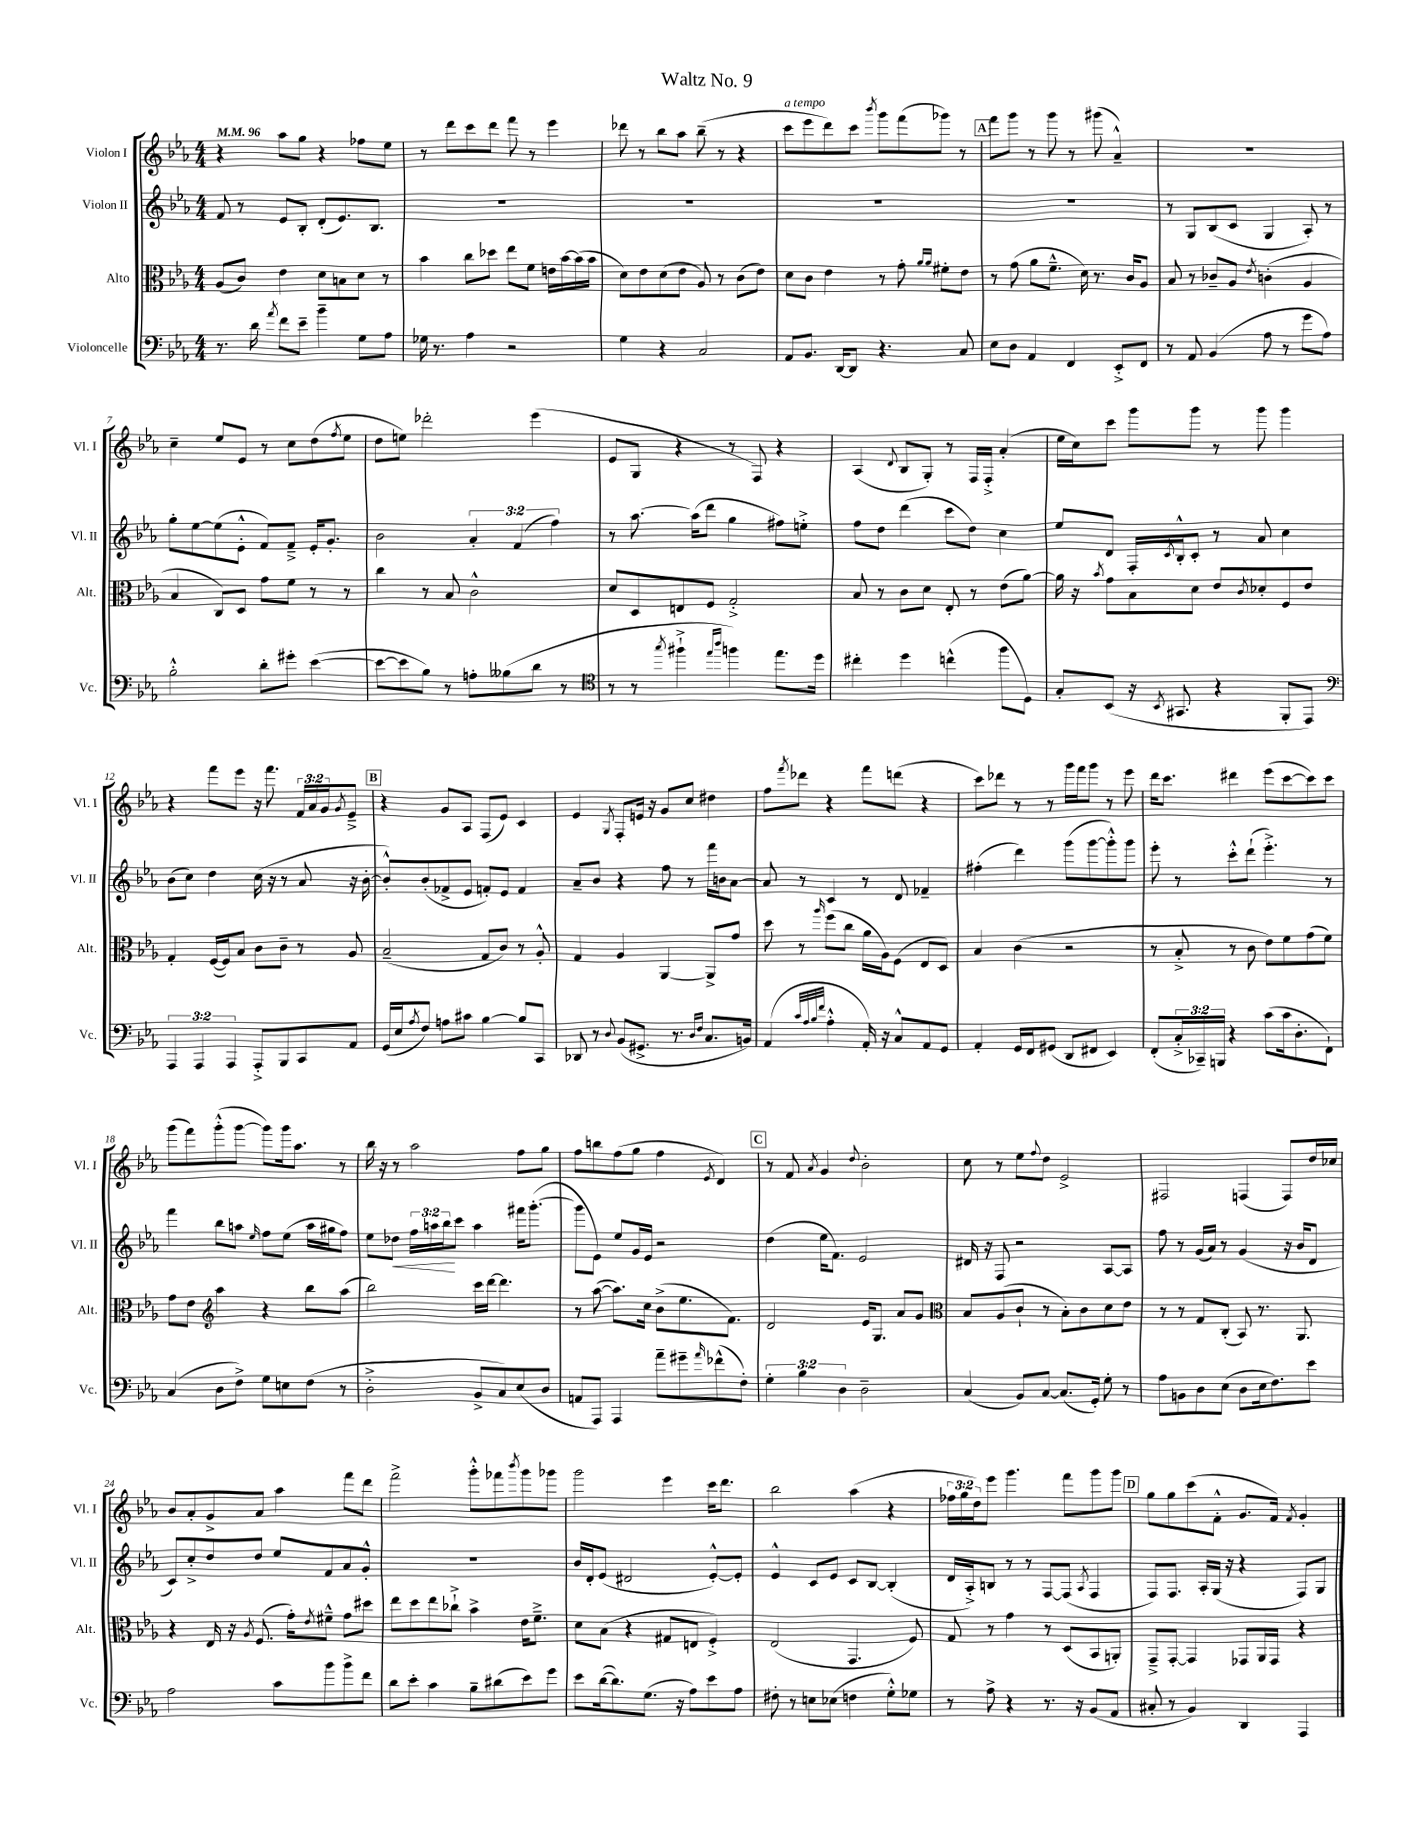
\header { title = "Waltz No. 9" }
<<
\new StaffGroup <<
\new Staff = "s0" \with { instrumentName = "Violon I" shortInstrumentName = "Vl. I" } {
    \clef treble \key ees \major \numericTimeSignature \time 4/4 \override Staff.TupletNumber.text = #tuplet-number::calc-fraction-text \tempo 4 = 96
    r4 aes''8 g''8 r4 fes''8 ees''8 |
    r8 d'''8 c'''8 d'''8 f'''8 r8 ees'''4 |
    des'''8 r8 bes''8 aes''8 bes''8--( r8 r4 |
    c'''8^\markup { \italic "a tempo" } ees'''8 d'''8) c'''8 \acciaccatura { bes'''8 } g'''8 f'''8( ges'''8) r8 |
    \mark \markup { \box "A" } f'''8 g'''8 r8 g'''8 r8 gis'''8( aes'4---^) |
    R1 |
    c''4-- ees''8 ees'8 r8 c''8 d''8( \acciaccatura { f''8 } ees''8 |
    d''8 e''8) des'''2-. ees'''4( |
    ees'8 g8 r4 r8 f8) r4 |
    aes4( \appoggiatura { d'8 } bes8 g8-.) r8 f16 f16-.-> aes'4-.( |
    ees''16 c''16) c'''8 g'''8 g'''8 r8 g'''8 g'''4 |
    r4 f'''8 ees'''8 r16 f'''8. \tuplet 3/2 { f'16 aes'16 g'16 } \acciaccatura { g'8 } ees'8---> |
    \mark \markup { \box "B" } r4 g'8 aes8 f8( ees'8) c'4 |
    ees'4 \acciaccatura { g8 } f8-. e'16 r16 g'8 c''8 dis''4 |
    f''8 \acciaccatura { f'''8 } des'''8 r4 f'''8 d'''8( r4 |
    c'''8) des'''8 r8 r8 g'''16 f'''16 g'''8 r8 ees'''8 |
    d'''16 c'''8. dis'''4 ees'''8( c'''8~ c'''8) c'''8 |
    g'''8( f'''8) g'''8-.-^( g'''8~ g'''8) g'''16 aes''8. r8 |
    bes''16 r16 r8 aes''2 f''8 g''8 |
    f''8 b''8 f''8( g''8 f''4 \acciaccatura { ees'8 } d'4) |
    \mark \markup { \box "C" } r8 f'8 \acciaccatura { aes'8 } g'4 \appoggiatura { d''8 } bes'2-. |
    c''8 r8 ees''8 \appoggiatura { f''8 } d''8 ees'2-> |
    fis2 f4( f8) d''16 ces''16 |
    bes'8 aes'8-. g'8-> aes'8 aes''4 f'''8 d'''8 |
    f'''2-> g'''8-.-^ fes'''8 \acciaccatura { bes'''8 } g'''8 ges'''8 |
    g'''2 ees'''4 c'''16 d'''8. |
    bes''2 aes''4( r4 |
    \tuplet 3/2 { fes''16 g''16 d''16) } ees'''8 g'''4. f'''8 g'''8 g'''8 |
    \mark \markup { \box "D" } g''8 g''8 c'''8( f'8-.-^ g'8. f'16) \acciaccatura { f'8 } g'4-. \bar "|." |
}
\new Staff = "s1" \with { instrumentName = "Violon II" shortInstrumentName = "Vl. II" } {
    \clef treble \key ees \major \numericTimeSignature \time 4/4 \override Staff.TupletNumber.text = #tuplet-number::calc-fraction-text
    f'8 r8 ees'8 bes8-. d'8-.( ees'8.) bes8. |
    R1 |
    R1 |
    R1 |
    \mark \markup { \box "A" } R1 |
    r8 g8 bes8( c'8 g4 aes8-.) r8 |
    g''8-. ees''8~ ees''8( ees'8-.-^ f'8) f'8---> ees'16-. g'8.-. |
    bes'2 \tuplet 3/2 { aes'4-. f'4( f''4) } |
    r8 aes''8.~ aes''16( d'''8 g''4 fis''8) e''8-.-> |
    f''8 d''8 d'''4( c'''8 d''8) c''4 |
    ees''8 d'8 f16-. \acciaccatura { c'8 } bes16-.-^ c'8-. r8 aes'8 c''4 |
    bes'8( c''8) d''4 c''16( r16 r8 aes'8 r16 bes'16~-. |
    \mark \markup { \box "B" } bes'8-.-^) bes'8-.( fes'8-> ees'8 f'8-.) ees'8 f'4 |
    aes'8-- bes'8 r4 f''8 r8 f'''16 b'16 aes'8~ |
    aes'8 r8 c'4 r8 d'8 fes'4-- |
    fis''4-.( d'''4) g'''8( g'''8~ g'''8-.-^) g'''8 |
    ees'''8-. r8 c'''8-.-^ d'''8-!( ees'''4.-.->) r8 |
    f'''4 bes''8 a''8 \grace { ees''16 } f''8 ees''8( a''16 gis''16 f''8) |
    ees''8 des''8\< \tuplet 3/2 { f''16 a''16 bes''16\! } c'''8 a''4 fis'''16 g'''8.~-.( |
    g'''8 ees'8) ees''8 g'16 ees'16 r2 |
    \mark \markup { \box "C" } d''4( ees''16 f'8.) ees'2 |
    dis'16 r16 f8 r2 aes8~ aes8 |
    f''8 r8 g'16( aes'16) r8 g'4( r16 bes'16 d'8 |
    c'8) c''8-.-> d''8 d''8 ees''8 f'8 aes'8 g'8-.-^ |
    R1 |
    bes'16 d'16-. ees'8( dis'2 ees'8~-.-^) ees'8-. |
    ees'4-^ c'8 ees'8 c'8 bes8~ bes4-.( |
    d'16 aes16-.->) b8 r8 r8 f8~ f8( \acciaccatura { aes8 } f4 |
    \mark \markup { \box "D" } f8) f8. aes16-. g16( r16 r4 f8) g8 \bar "|." |
}
\new Staff = "s2" \with { instrumentName = "Alto" shortInstrumentName = "Alt." } {
    \clef alto \key ees \major \numericTimeSignature \time 4/4
    aes8( c'8) ees'4 d'8 b8 d'8 r8 |
    bes'4 c''8 des''8 ees''8 f'8 e'16 bes'16~ bes'16( bes'16 |
    d'8) ees'8 d'8( ees'8 aes8) r8 c'8( ees'8) |
    d'8 c'8 ees'4 r8 g'8-. \grace { aes'16 aes'16 } fis'8-. ees'8 |
    \mark \markup { \box "A" } r8 g'8( aes'8 f'8.---^ d'16) r8. c'16 aes8 |
    bes8 r8 ces'8-- aes8 \acciaccatura { ees'8 } c'4-.( aes4 |
    bes4 c8) d8 g'8 f'8 r8 r8 |
    c''4 r8 bes8 c'2-^ |
    d'8 d8 e8 f8 g2-.-> |
    bes8 r8 c'8 d'8 ees8-. r8 ees'8( aes'8~) |
    aes'16 r16 \acciaccatura { bes'8 } g'8 bes8 d'8 ees'8 \acciaccatura { c'8 } des'8-. f8 ees'8 |
    g4-. f16~( f16) bes8 c'8 c'8-- r8 aes8 |
    \mark \markup { \box "B" } bes2--( g8 c'8) r8 aes8-.-^ |
    g4 aes4 aes,4~ aes,8-> g'8 |
    d''8 r8 \grace { aes''16 } f''8( c''8 aes'16 aes16) f8( ees8 d8) |
    bes4 c'4( r2 |
    r8 bes8-.-> r8 c'8 ees'8) f'8 g'8( f'8) |
    g'8 ees'8 \clef treble aes''4 r4 bes''8 aes''8( |
    bes''2) c'''16 d'''16~ d'''4. |
    r8 aes''8~( aes''8.) c''16 bes'8->( ees''8. f'8.) |
    \mark \markup { \box "C" } d'2 ees'16 g8. aes'8 g'8 |
    \clef alto bes8 aes8( c'8-! r8 bes8-.) c'8 d'8 ees'8 |
    r8 r8 g8 c8-.( bes,8) r8. aes,8. |
    r4 ees16 r16 \acciaccatura { aes8 } f8.( g'16-.) \acciaccatura { ees'8 } fis'8---^ g'8 dis''8 |
    ees''8 d''8 ees''8 ces''8-!-> bes'4-> ees'16 f'8.---> |
    d'8 bes8( r4 gis8 e8 f4-.->) |
    ees2( g,4. f8) |
    g8 r8 g'4 r8 d8( bes,8 a,8-.) |
    \mark \markup { \box "D" } g,8---> g,8~-. g,4 ges,8 aes,16 ges,16 r4 \bar "|." |
}
\new Staff = "s3" \with { instrumentName = "Violoncelle" shortInstrumentName = "Vc." } {
    \clef bass \key ees \major \numericTimeSignature \time 4/4 \override Staff.TupletNumber.text = #tuplet-number::calc-fraction-text
    r8. d'16 \acciaccatura { aes'8 } f'8 ees'8-- bes'4-- g8 aes8 |
    ges16 r8. aes4 r2 |
    g4 r4 c2 |
    aes,8 bes,8. d,16~ d,8 r4. c8 |
    \mark \markup { \box "A" } ees8 d8 aes,4 f,4 ees,8-.-> f,8 |
    r8 aes,8 bes,4( aes8 r8 g'8 aes8) |
    bes2-.-^ d'8-. gis'8-. ees'4~( |
    ees'8~ ees'8 bes8) r8 a8-. beses8( d'8 r8 |
    \clef tenor r8 r8 \acciaccatura { g''8 } fis''4-!-> \grace { ees''16 aes''16 } f''4) ees''8. d''16 |
    cis''4-. d''4 c''4-^( f''8 d8) |
    g8-. bes,8( r16 \acciaccatura { bes,8 } gis,8. r4 f,8-. ees,8) |
    \clef bass \tuplet 3/2 { aes,,4 aes,,4 aes,,4 } aes,,8-.-> bes,,8 c,8 aes,8 |
    \mark \markup { \box "B" } g,16( ees16 \acciaccatura { aes8 } f8) a8 cis'8 bes4~ bes8 c,8 |
    des,8 r8 \appoggiatura { d8 } bes,8( gis,8.-> r8. \grace { d16 f16 } c8. b,16) |
    aes,4( \grace { c'32 aes32 bes32 f'32 } aes4-.-^ aes,16-.) r16 c8-^ aes,8 g,8 |
    aes,4-. g,16 f,16 gis,8( d,8 fis,8 ees,4) |
    f,8-.( \tuplet 3/2 { c16-.-> ces,16--) b,,16 } r4 c'8( c'16 d8.-. f,8-!) |
    c4( d8 f8->) g8 e8 f8( r8 |
    d2-.-> bes,8-> c8) ees8( d8 |
    a,8 aes,,8) aes,,4 aes'8-- gis'8-- \grace { aes'16 } fes'8-^( f8-.) |
    \mark \markup { \box "C" } \tuplet 3/2 { g4-. bes4 d4 } d2-- |
    c4( bes,8) c8~ c8.( g,16-.) g8-. r8 |
    aes8 b,8 d8 ees8( d8 ees16 f8.) ees'8 |
    aes2 c'8 bes'8 bes'8-> f'8 |
    d'8 ees'8-. c'4 bes8-- dis'8( ees'8) g'8 |
    ees'8 d'16~( d'8.) g8.( r16 aes8) ees'8 aes8 |
    fis8-. r8 e8 ees8( f4 g8-.-^) ges8 |
    r8 aes8-> r4 r8. r16 bes,8( aes,8 |
    \mark \markup { \box "D" } cis8-. r8 bes,4) d,4 aes,,4 \bar "|." |
}
>>
>>
